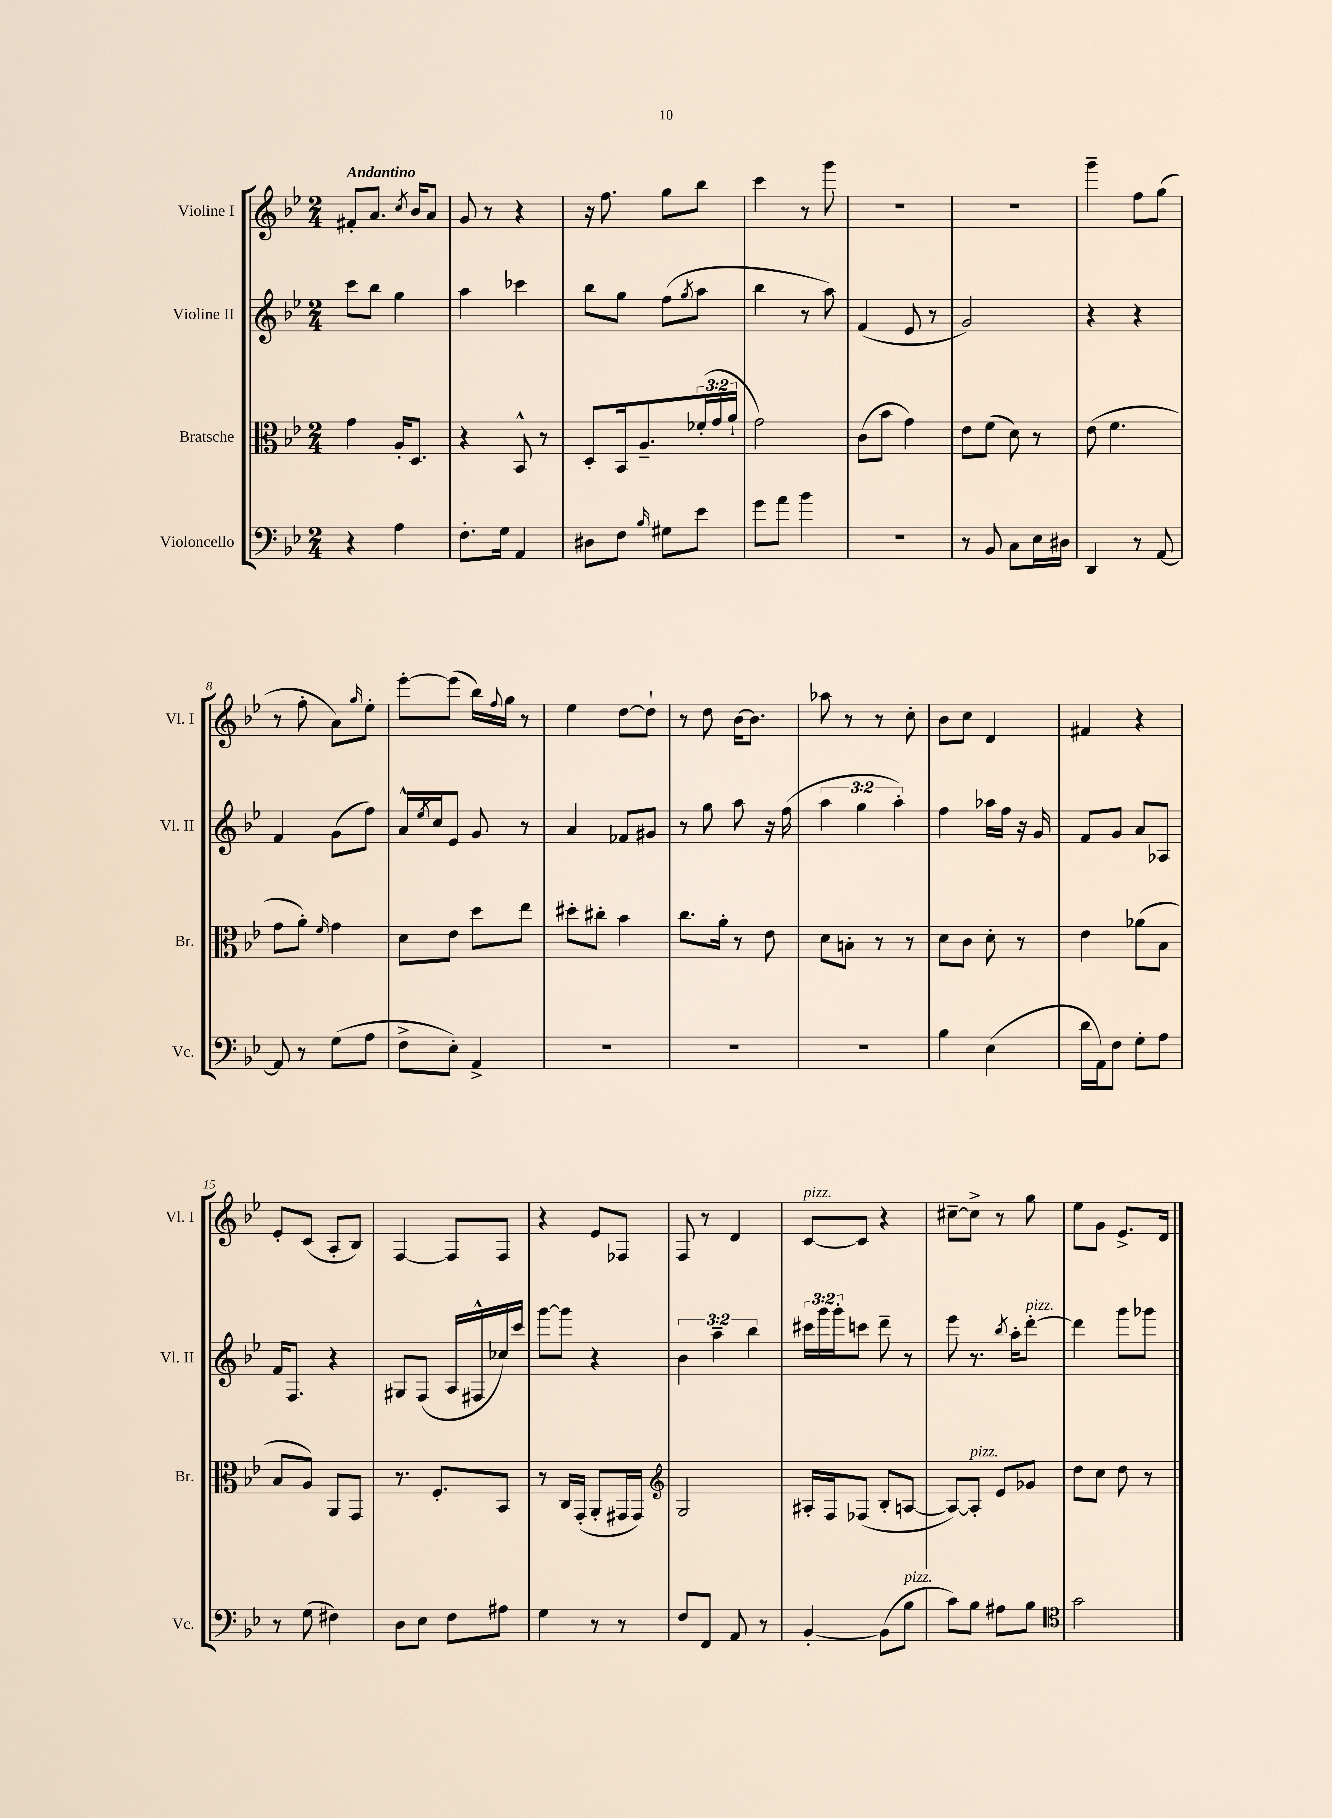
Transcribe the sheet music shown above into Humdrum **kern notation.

**kern	**kern	**kern	**kern
*part4	*part3	*part2	*part1
*staff4	*staff3	*staff2	*staff1
*I"Violoncello	*I"Bratsche	*I"Violine II	*I"Violine I
*I'Vc.	*I'Br.	*I'Vl. II	*I'Vl. I
*clefF4	*clefC3	*clefG2	*clefG2
*k[b-e-]	*k[b-e-]	*k[b-e-]	*k[b-e-]
*M2/4	*M2/4	*M2/4	*M2/4
=1	=1	=1	=1
!	!	!	!LO:TX:a:B:t=Andantino
4r	4g\	8ccc\L	8f#X'/L
.	.	8bb-\J	8.a/J
4A\	16A'/KL	4gg\	.
.	.	.	8qcc/
.	8.D/J	.	16b-/KL
.	.	.	8a/J
=2	=2	=2	=2
8.F'\L	4r	4aa\	8g/
.	.	.	8r
16G\Jk	.	.	.
4AA/	8BB-^^/	4ccc-X\	4r
.	8r	.	.
=3	=3	=3	=3
8D#X\L	8D'/L	8bb-\L	16r
.	.	.	8.ff\
8F\J	16BB-/k	8gg\J	.
.	8.A~/	.	.
16qqB-/	.	.	.
8G#X\L	.	(8ff\L	8gg\L
.	.	8qgg/	.
8e-\J	(24f-X'/L	8aa\J	8bb-\J
.	24g/	.	.
.	24a`/JJ	.	.
=4	=4	=4	=4
8g\L	2g\)	4bb-\	4ccc\
8a\J	.	.	.
4b-\	.	8r	8r
.	.	8aa\)	8ggg\
=5	=5	=5	=5
2r	(8c\L	(4f/	2r
.	8b-\J	.	.
.	4g\)	8e-/	.
.	.	8r	.
=6	=6	=6	=6
8r	8e-\L	2g/)	2r
8BB-/	(8f\J	.	.
8C\L	8d\)	.	.
16E-\L	8r	.	.
16D#X\JJ	.	.	.
=7	=7	=7	=7
4DD/	(8e-\	4r	4ggg~\
.	4.f\	.	.
8r	.	4r	8ff\L
[8AA/	.	.	(8gg\J
!!LO:LB:g=z
=8	=8	=8	=8
8AA/]	8g\L	4f/	8r
8r	8a'\J)	.	8ff'\
.	16qqf/	.	.
(8G\L	4g\	(8g\L	8a\L)
.	.	.	16qqgg/
8A\J	.	8ff\J)	8ee-'\J
=9	=9	=9	=9
8F^\L	8d\L	16a^^/LL	[8eee-'\L
.	.	8qee-/	.
.	.	16cc/J	.
8E-'\J)	8e-\J	8e-/J	(8eee-\J]
4AA^/	8dd\L	8g/	16bb-\LL)
.	.	.	8qqff/
.	.	.	16gg\JJ
.	8ee-\J	8r	8r
=10	=10	=10	=10
2r	8dd#X'\L	4a/	4ee-\
.	8cc#X'\J	.	.
.	4b-\	8f-X/L	[8dd\L
.	.	8g#X/J	8dd`\J]
=11	=11	=11	=11
2r	8.cc\L	8r	8r
.	.	8gg\	8dd\
.	16a'\Jk	.	.
.	8r	8aa\	[16b-\KL
.	.	.	8.b-\J]
.	8e-\	16r	.
.	.	(16ff\	.
=12	=12	=12	=12
2r	8d\L	6aa\	8aa-X\
.	8Bn'\J	.	8r
.	.	6gg\	.
.	8r	.	8r
.	.	6aa'\)	.
.	8r	.	8cc'\
=13	=13	=13	=13
4B-\	8d\L	4ff\	8b-\L
.	8c\J	.	8cc\J
(4E-\	8d'\	16aa-X\LL	4d/
.	.	16ff\JJ	.
.	8r	16r	.
.	.	16g/	.
=14	=14	=14	=14
16d\LL	4e-\	8f/L	4f#X/
16AA\J)	.	.	.
8F\J	.	8g/J	.
8G'\L	(8a-X\L	8a/L	4r
8A\J	8B-\J	8A-X/J	.
!!LO:LB:g=z
=15	=15	=15	=15
8r	8B-/L	16f/KL	8e-'/L
.	.	8.F/J	.
(8G\	8A/J)	.	(8c/J
4F#X\)	8AA/L	4r	8A'/L
.	8GG/J	.	8B-/J)
=16	=16	=16	=16
8D\L	8.r	8G#X/L	[4F/
8E-\J	.	(8F/J	.
.	8.F'/L	.	.
8F\L	.	16A/LL	8F/L]
.	.	16F#X^^/	.
8A#X\J	8BB-/J	16cc-X/)	8F/J
.	.	16ccc/JJ	.
=17	=17	=17	=17
4G\	8r	[8ggg\L	4r
.	16C/LL	8ggg\J]	.
.	(16GG'/JJ	.	.
8r	8AA'/L	4r	8e-/L
8r	16GG#X/L	.	8F-X/J
.	16GG#/JJ)	.	.
=18	=18	=18	=18
*	*clefG2	*	*
8F/L	2G/	6b-\	8F/
8FF/J	.	.	8r
.	.	6aa~\	.
8AA/	.	.	4d/
.	.	6bb-\	.
8r	.	.	.
=19	=19	=19	=19
!	!	!	!LO:TX:a:i:t=pizz.
[4BB-'/	16A#X'/LL	24ccc#X\LL	[8c/L
.	.	24ggg\	.
.	16F/J	.	.
.	.	24ggg'\J	.
.	(8F-X/J	8cccn\J	8c/J]
(8BB-\L]	8B-'/L	8ddd~\	4r
!LO:TX:a:i:t=pizz.	!	!	!
8B-\J	[8An/J	8r	.
=20	=20	=20	=20
8c\L)	8A/L_)	8eee-\	[8cc#X~\L
!	!LO:TX:a:i:t=pizz.	!	!
8B-\J	8A'/J]	8.r	8cc#^\J]
8A#X\L	8e-/L	.	8r
.	.	8qbb-/	.
.	.	16aa'\KL	.
!	!	!LO:TX:a:i:t=pizz.	!
8B-\J	8g-X/J	[8ddd'\J	8gg\
=21	=21	=21	=21
*clefC4	*	*	*
2g\	8dd\L	4ddd\]	8ee-\L
.	8cc\J	.	8g\J
.	8dd\	8ggg\L	8.e-^/L
.	8r	8ggg-X\J	.
.	.	.	16d/Jk
==	==	==	==
*-	*-	*-	*-
